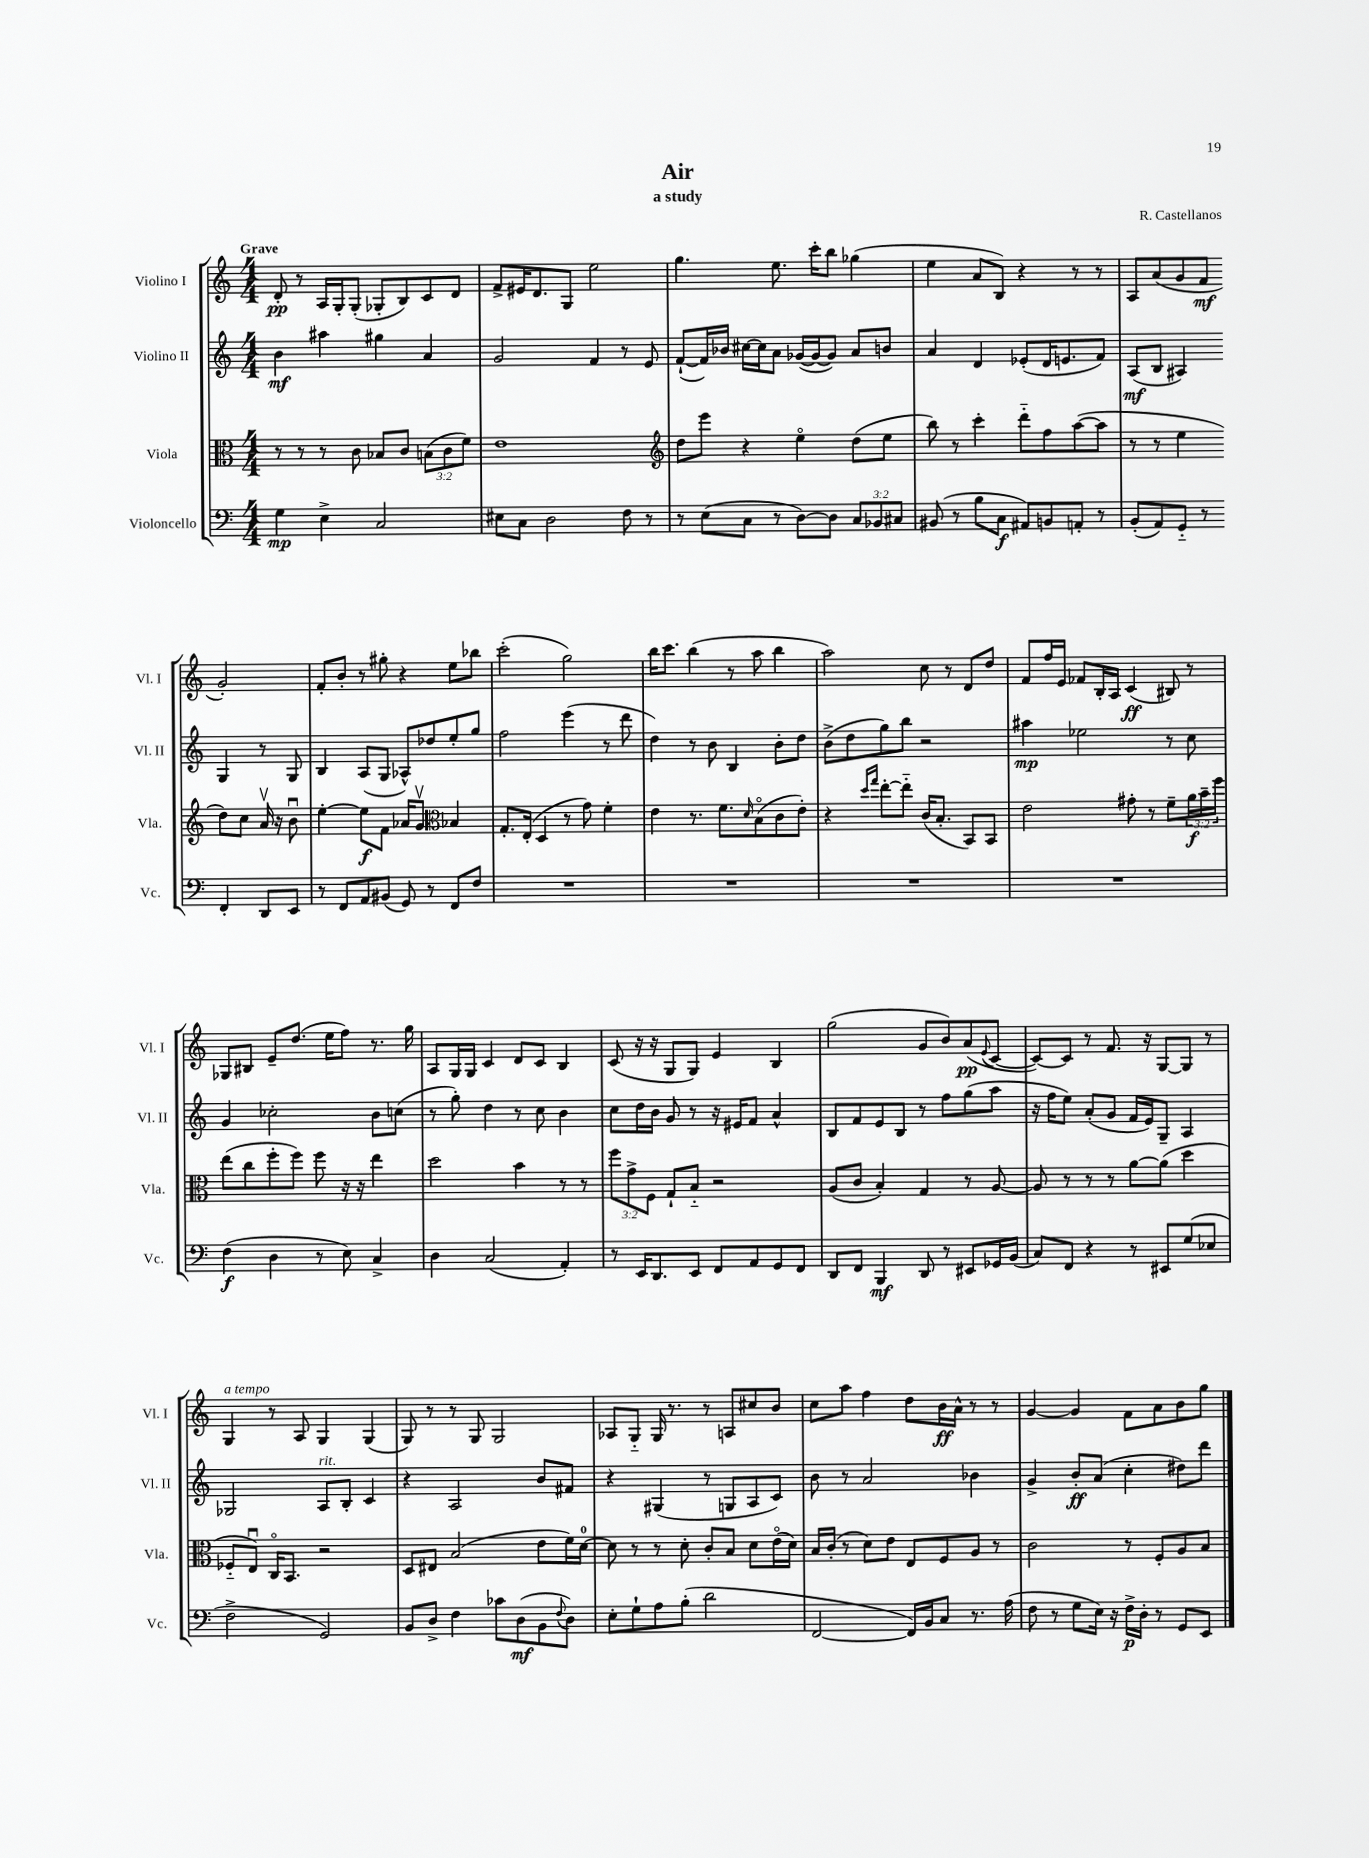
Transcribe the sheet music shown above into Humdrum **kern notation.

**kern	**kern	**kern	**kern
*staff4	*staff3	*staff2	*staff1
*clefF4	*clefC3	*clefG2	*clefG2
*k[]	*k[]	*k[]	*k[]
*M4/4	*M4/4	*M4/4	*M4/4
4G	8r	4b	8d'
.	8r	.	8r
4E^	8r	4aa#	16A
.	.	.	16G'
.	8c	.	(8G'
2C	8B-	4gg#	8G-'
.	8c	.	8B)
.	(12B	4a	8c
.	12c	.	.
.	.	.	8d
.	12f)	.	.
=	=	=	=
8E#	1e	2g	8f^
8C	.	.	16e#
.	.	.	8.d
2D	.	.	.
.	.	.	8G
.	.	4f	2ee
8F	.	8r	.
8r	.	8e	.
=	=	=	=
*	*clefG2	*	*
8r	8dd	([8f`	4.gg
(8E	8eee	16f])	.
.	.	16b-	.
8C	4r	[16cc#	.
.	.	16cc#]	.
8r	.	8a	8.ee
[8D)	4eeo	([16g-	.
.	.	16g-_	16ccc'
8D]	.	8g-])	8bb
12C	(8dd	8a	(4gg-
12BB-	.	.	.
.	8ee	8b	.
12C#	.	.	.
=	=	=	=
(8BB#	8bb)	4a	4ee
8r	8r	.	.
8B	4ccc'	4d	8a
8C	.	.	8B)
8AA#)	8ddd'~	(8e-'	4r
8BB	8ff	16d	.
.	.	8.e	.
8AA'	([8aa	.	8r
8r	8aa]	8f)	8r
=	=	=	=
(8BB'	8r	(8A	8A
8AA)	8r	8B	(8a
8GG'~	4ee	4A#)	8g
8r	.	.	8f
4FF'	8dd)	4G	2g')
.	8cc	.	.
8DD	16av	8r	.
.	16r	.	.
8EE	8bu	8G	.
=	=	=	=
8r	[4ee'	4B	8f'
8FF	.	.	8b'
8AA	8ee]	(8A	8r
(8BB#	8f	8G	8gg#'
8GG)	16a-	8A-^^)	4r
.	8.gv	.	.
8r	.	8dd-	.
*	*clefC3	*	*
8FF	4B-	8ee'	8ee
8F	.	8gg	8bb-
=	=	=	=
1r	8.G'	2ff	(2ccc'
.	(16E'	.	.
.	4D	.	.
.	8r	(4eee	2gg)
.	8g)	.	.
.	4f'	8r	.
.	.	8ddd	.
=	=	=	=
1r	4e	4dd)	16bb
.	.	.	8.ccc
.	8.r	8r	(4bb
.	.	8b	.
.	8.f	.	.
.	.	4B	8r
.	16qqd	.	.
.	(8Bo	.	8aa
.	8c	8b'	4bb
.	8e')	8dd	.
=	=	=	=
1r	4r	(8b^	2aa)
.	.	8dd	.
.	16qqdd	.	.
.	16qqgg	.	.
.	[8ee'	8gg)	.
.	8ee'~]	8bb	.
.	(16c	2r	8cc
.	8.B'	.	.
.	.	.	8r
.	8BB)	.	8d
.	8BB	.	8dd
=	=	=	=
1r	2e	4aa#	8f
.	.	.	16ff
.	.	.	16e
.	.	2ee-	8f-
.	.	.	16B'
.	.	.	16A
.	8g#'	.	(4c
.	8r	.	.
.	8f~	8r	8B#)
.	24a	8cc	8r
.	24b~	.	.
.	24ff	.	.
=	=	=	=
(4F	(8ee	4g	8G-
.	8cc	.	8B#
4D	8ff'	2cc-'	8e~
.	8ff)	.	(8.dd
8r	8ff	.	.
.	.	.	16ee
8E)	16r	.	8ff)
.	16r	.	.
4C^	4ee	8b	8.r
.	.	(8cc	.
.	.	.	16gg
=	=	=	=
4D	2dd	8r	8A
.	.	8gg')	16G
.	.	.	16G
(2C	.	4dd	4c
.	4b	8r	8d
.	.	8cc	8c
4AA')	8r	4b	4B
.	8r	.	.
=	=	=	=
8r	12ff	8cc	(8c
.	12g^	.	.
16EE	.	16dd	16r
.	12F	.	.
8.DD	.	16b	16r
.	8G`	8g	8G
8EE	8B'~	8r	8G)
8FF	2r	16r	4e
.	.	16e#	.
8AA	.	8f	.
8GG	.	4a^^	4B
8FF	.	.	.
=	=	=	=
8DD	(8A	8B	(2gg
8FF	8c	8f	.
4BBB	4B')	8e	.
.	.	8B	.
8DD	4G	8r	8g
8r	.	8ff	8b)
8EE#	8r	(8gg	(8a
.	.	.	8qqe
16GG-	[8A	8aa	[8c
(16BB	.	.	.
=	=	=	=
8C)	8A]	16r	8c_)
.	.	16ff	.
8FF	8r	8ee)	8c]
4r	8r	(8a'	8r
.	8r	8g	8.f
8r	[8a	16f	.
.	.	16e)	16r
8EE#	(8a]	8G~	[8G
(8G	4dd	4A	8G]
8E-	.	.	8r
=	=	=	=
2F^	8F-'~	2G-	4G
.	8Eu)	.	.
.	16Co	.	8r
.	8.BB	.	.
.	.	.	8A
2GG)	2r	8A	4G
.	.	8B'	.
.	.	4c	(4G
=	=	=	=
8BB	8D	4r	8G)
8D^	8E#	.	8r
4F	(2B	2A	8r
.	.	.	8G
8c-	.	.	2G
(8D	.	.	.
8BB	8e	8b	.
8qqF	.	.	.
8D)	16f)	8f#	.
.	[16d	.	.
=	=	=	=
8E'	8d]	4r	8A-
8G`	8r	.	8G'~
8A	8r	(4G#	16G
.	.	.	8.r
(8B'	8d'	.	.
2d	8c'	8r	8r
.	8B	8G	8A
.	8d	8A	8cc#
.	(16eo	8c)	8b
.	16d)	.	.
=	=	=	=
[2FF	16B	8b	8cc
.	(16c'	.	.
.	8r	8r	8aa
.	8d)	2a	4ff
.	8e	.	.
16FF])	8E	.	8dd
16BB	.	.	.
8C	8F	.	16b
.	.	.	16a^^
8.r	8A	4b-	8r
.	8r	.	8r
(16A	.	.	.
=	=	=	=
8F	2c	4g^	[4g
8r	.	.	.
8G	.	8b'	4g]
16E)	.	(8a	.
16r	.	.	.
16F^	8r	4cc'	8f
16D'	.	.	.
8r	8F'	.	8a
8GG	8A	8dd#)	8b
8EE	8B	8ddd	8gg
==	==	==	==
*-	*-	*-	*-
